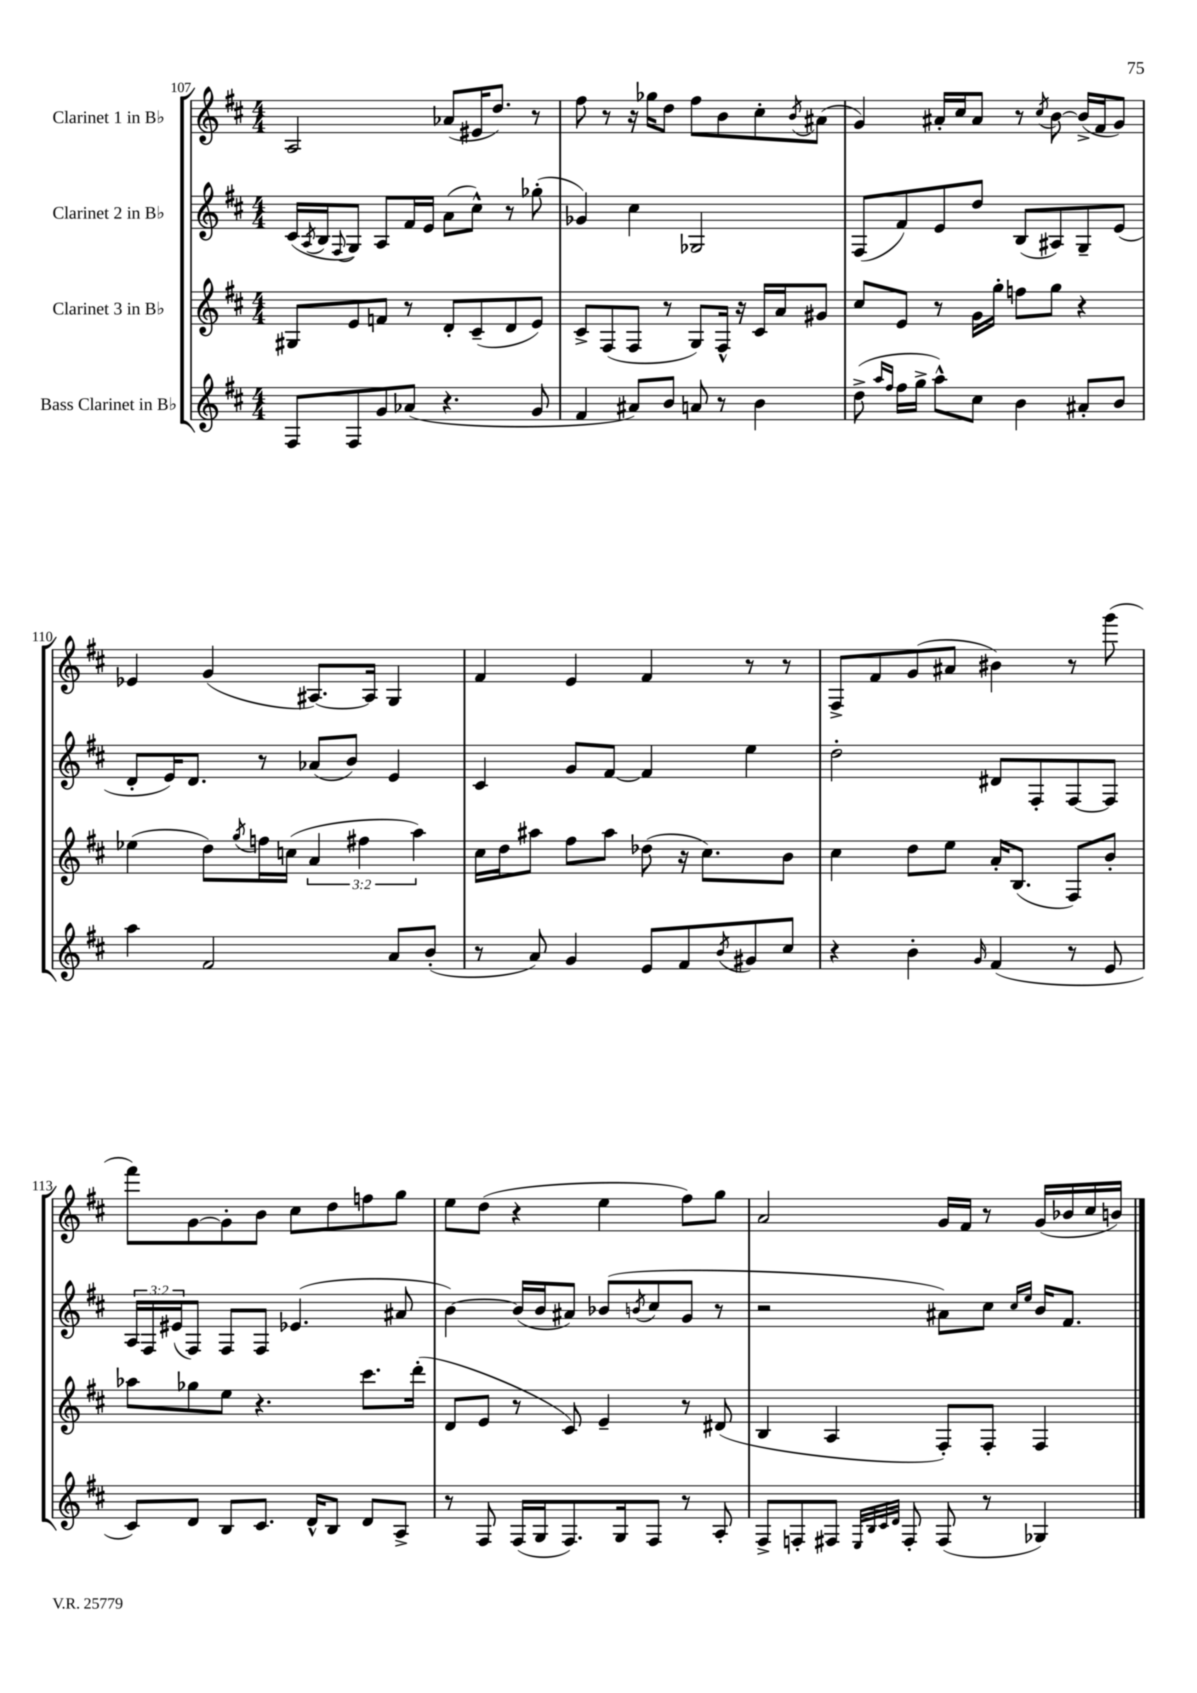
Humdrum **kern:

**kern	**kern	**kern	**kern
*part4	*part3	*part2	*part1
*staff4	*staff3	*staff2	*staff1
*I"Bass Clarinet in B♭	*I"Clarinet 3 in B♭	*I"Clarinet 2 in B♭	*I"Clarinet 1 in B♭
*clefG2	*clefG2	*clefG2	*clefG2
*k[f#c#]	*k[f#c#]	*k[f#c#]	*k[f#c#]
*M4/4	*M4/4	*M4/4	*M4/4
=107	=107	=107	=107
8F#/L	8G#X/L	(16c#/LL	2A/
.	.	8qA/	.
.	.	16B/J	.
.	.	8qqF#/	.
8F#/	8e/	8G/J)	.
8g/	8fn/J	8A/L	.
(8a-X/J	8r	16f#/L	.
.	.	16e/JJ	.
4.r	8d'/L	(8a\L	(8a-X/L
.	(8c#~/	8cc#^^\J)	16e#X/K
.	.	.	8.dd/J)
.	8d/	8r	.
8g/	8e/J)	(8gg-X'\	8r
=108	=108	=108	=108
4f#/	8c#^/L	4g-X/)	8ff#\
.	(8F#/	.	8r
8a#X/L)	8F#/J	4cc#\	16r
.	.	.	16gg-X\KL
8b/J	8r	.	8dd\J
8an/	8G/L)	2G-X/	8ff#\L
8r	16F#^^/Jk	.	8b\
.	16r	.	.
4b\	16c#/LL	.	8cc#'\
.	16a/J	.	.
.	.	.	8qb/
.	8g#X/J	.	(8a#X\J
=109	=109	=109	=109
(8dd^\	8cc#/L	(8F#/L	4g/)
16qqaa/LL	.	.	.
16qqff#/JJ	.	.	.
16ff#\LL	8e/J	8f#/)	.
16gg^\JJ	.	.	.
8aa^^\L)	8r	8e/	16a#X'/LL
.	.	.	16cc#/J
8cc#\J	16g\LL	8dd/J	8a#/J
.	16gg'\JJ	.	.
4b\	8ffn\L	(8B/L	8r
.	.	.	8qcc#/
.	8gg\J	8A#X/)	[8b\
8a#X'/L	4r	8G~/	(16b^/LL]
.	.	.	16f#/J
8b/J	.	(8e/J	8g/J)
!!LO:LB:g=z
=110	=110	=110	=110
4aa\	(4ee-X\	8d'/L	4e-X/
.	.	16e/K)	.
.	.	8.d/J	.
2f#/	8dd\L)	.	(4g/
.	8qgg/	.	.
.	16ffn\L	8r	.
.	(16ccn\JJ	.	.
.	6a/	(8a-X/L	[8.A#X/L)
.	.	8b/J)	.
.	6ff#X\	.	.
.	.	.	16A#/Jk]
8a/L	.	4e/	4G/
.	6aa\)	.	.
(8b'/J	.	.	.
=111	=111	=111	=111
8r	16cc#\LL	4c#/	4f#/
.	16dd\J	.	.
8a/)	8aa#X\J	.	.
4g/	8ff#\L	8g/L	4e/
.	8aa#\J	[8f#/J	.
8e/L	(8dd-X\	4f#/]	4f#/
8f#/	16r	.	.
.	8.cc#\L)	.	.
8qb/	.	.	.
8g#X/	.	4ee\	8r
8cc#/J	8b\J	.	8r
=112	=112	=112	=112
4r	4cc#\	2dd'\	8F#^/L
.	.	.	8f#/
4b'\	8dd\L	.	(8g/
.	8ee\J	.	8a#X/J
16qqg/	.	.	.
(4f#/	16a'/KL	8d#X/L	4b#X\)
.	(8.B/J	.	.
.	.	8F#'/	.
8r	8F#/L)	[8F#/	8r
8e/	8b'/J	8F#/J]	(8ggg\
!!LO:LB:g=z
=113	=113	=113	=113
8c#/L)	8aa-X\L	24A/LL	8fff#\L)
.	.	24F#/	.
.	.	(24e#X/J	.
8d/J	8gg-X\	8F#/J)	[8g\
8B/L	8ee\J	8F#/L	8g'\]
8.c#/J	4.r	8F#/J	8b\J
.	.	(4.e-X/	8cc#\L
16d^^/KL	.	.	.
8B/J	.	.	8dd\
8d/L	8.ccc#\L	.	8ffn\
8A^/J	.	8a#X/	8gg\J
.	(16ddd'\Jk	.	.
=114	=114	=114	=114
8r	8d/L	[4b\)	8ee\L
8F#/	8e/J	.	(8dd\J
(16F#/LL	8r	(16b/LL]	4r
16G/J	.	16b/J	.
8.F#/)	8c#/)	8a#X/J)	.
.	4e~/	(8b-X/L	4ee\
16G/k	.	.	.
.	.	8qbn/	.
8F#/J	.	8cc#/	.
8r	8r	8g/J	8ff#\L)
8A'/	(8d#X/	8r	8gg\J
=115	=115	=115	=115
8F#^/L	4B/	2r	2a/
8Fn'/	.	.	.
8F#X/J	4A/	.	.
32qqE/LLL	.	.	.
32qqB/	.	.	.
32qqc#/	.	.	.
32qqd/JJJ	.	.	.
8F#'/	.	.	.
(8F#/	8F#'/L)	8a#X\L)	16g/LL
.	.	.	16f#/JJ
8r	8F#'/J	8cc#\J	8r
.	.	16qqcc#/LL	.
.	.	16qqee/JJ	.
4G-X/)	4F#/	16b/KL	(16g/LL
.	.	8.f#/J	16b-X/
.	.	.	16cc#/
.	.	.	16bn/JJ)
==	==	==	==
*-	*-	*-	*-
